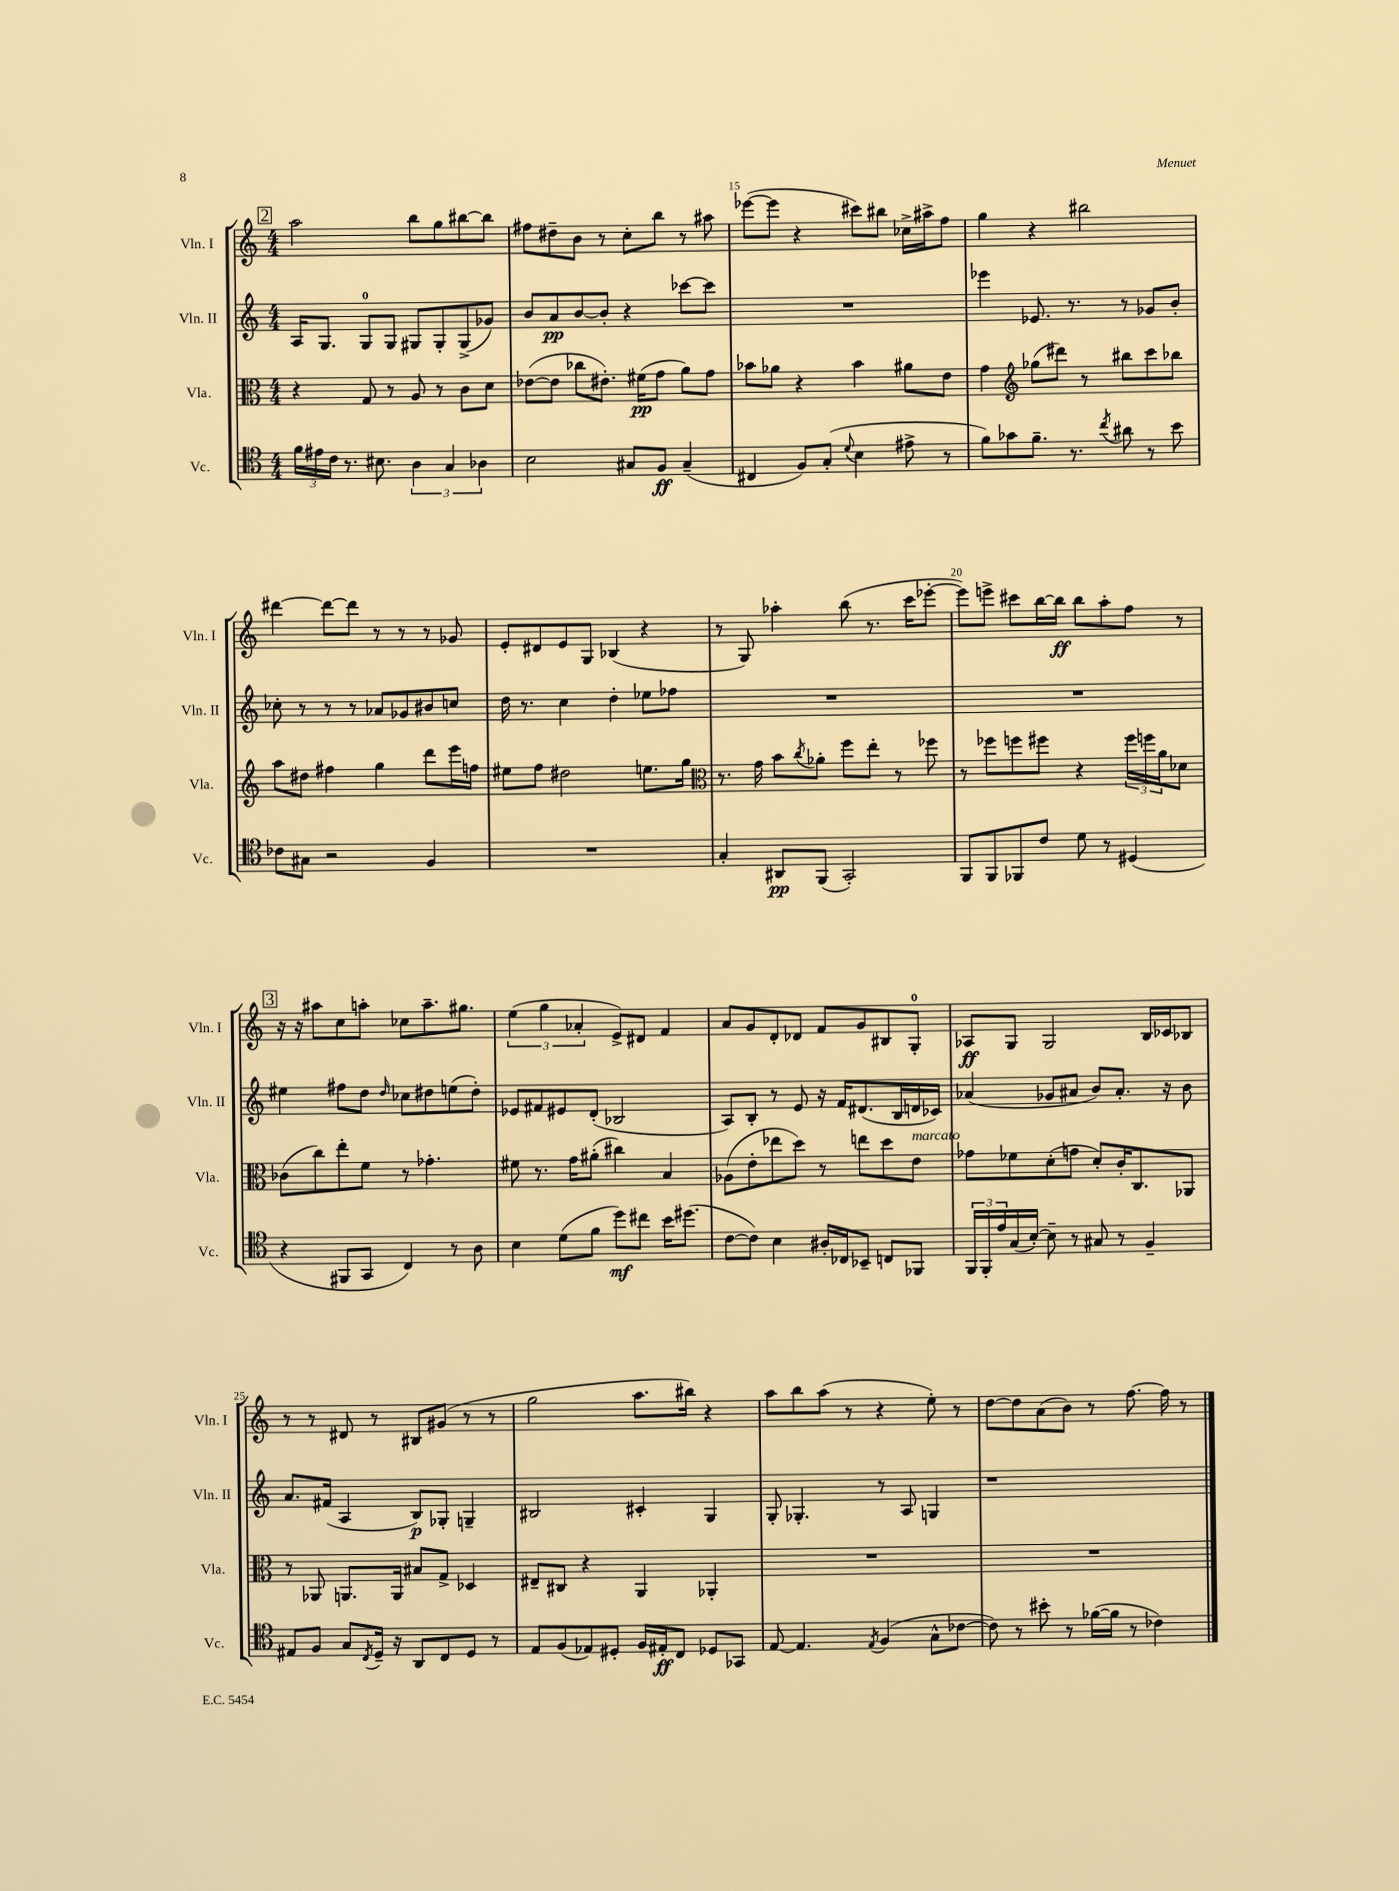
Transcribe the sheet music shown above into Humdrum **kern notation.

**kern	**kern	**kern	**kern
*staff4	*staff3	*staff2	*staff1
*clefC4	*clefC3	*clefG2	*clefG2
*k[]	*k[]	*k[]	*k[]
*M4/4	*M4/4	*M4/4	*M4/4
24f	4r	16A	2aa
24e#	.	.	.
.	.	8.G	.
24c	.	.	.
8.r	.	.	.
.	8G	8G	.
8.B#	.	.	.
.	8r	8G	.
6A	8A	8G#	8bb
.	8r	8G#'	8gg
6G	.	.	.
.	8c	(8G#^	[8bb#
6A-	.	.	.
.	8d	8g-)	8bb#]
=	=	=	=
2B	([8e-	8b	8ff#
.	8e-]	8a	8dd#~
.	8cc-	[8b	8b
.	8.e#')	8b']	8r
8G#	.	4r	8cc'
.	(16f#	.	.
8F	8g	.	8bb
(4G#~	8a)	[8ccc-	8r
.	8g	8ccc-]	8aa#
=	=	=	=
4C#	8b-	1r	([8eee-
.	8a-	.	8eee-]
8F)	4r	.	4r
(8G'	.	.	.
8qqd	.	.	.
4B	4b-	.	8ccc#)
.	.	.	8bb#
8e#^	8a#	.	16cc-^
.	.	.	16aa#^
8r	8e	.	8ff
=	=	=	=
8f)	4g	4eee-	4gg
8g-	.	.	.
*	*clefG2	*	*
8.f~	(8gg-	8.e-	4r
.	8ddd#)	.	.
8.r	.	8.r	.
.	8r	.	2bb#
8qcc	.	.	.
8a#	8bb#	8r	.
8r	8ccc	8g-	.
8b	8bb-	8b'	.
=	=	=	=
8c-	8aa	8cc-'	[4ddd#
8G#	8dd#	8r	.
2r	4ff#	8r	8ddd#_
.	.	8r	8ddd#]
.	4gg	8a-	8r
.	.	8g-	8r
4F	8ddd	8b#	8r
.	16eee	8cc	8g-
.	16ff	.	.
=	=	=	=
1r	8ee#	16dd	8e'
.	.	8.r	.
.	8ff	.	8d#
.	2dd#	4cc	8e
.	.	.	8G
.	.	4dd'	(4B-
.	8.ee	8ee-	4r
.	.	8ff-	.
.	16gg	.	.
=	=	=	=
*	*clefC3	*	*
4G'	8.r	1r	8r
.	.	.	8G)
.	16g	.	.
8AA#	8b	.	4aa-'
.	8qcc	.	.
(8FF	8a-'	.	.
2GG')	8ff	.	(8bb
.	8ee'	.	8.r
.	8r	.	.
.	.	.	16ccc
.	8ff-	.	[8eee-'
=	=	=	=
8FF	8r	1r	8eee-])
8FF	8ff-	.	8eee^
8FF-	8ff	.	8ccc#
8c	8ff#	.	[16bb
.	.	.	16bb]
8d	4r	.	8bb
8r	.	.	8aa'
(4D#	24ff#	.	8ff
.	24ff	.	.
.	24a	.	.
.	8d-	.	8r
=	=	=	=
4r	(8c-	4ee#	16r
.	.	.	16r
.	8cc)	.	8aa#
8FF#	8ee'	8ff#	8cc
8GG	8f	8dd	8aa'
.	.	16qqdd	.
4C)	8r	8cc-	8cc-
.	4.g-'	8dd#	8.aa~
8r	.	(8ee	.
.	.	.	8.gg#
8A	.	8dd#')	.
=	=	=	=
4B	8f#	8e-	(6ee
.	8.r	8f#	.
.	.	.	6gg
(8d	.	8e#	.
.	16g	.	.
.	.	.	6a-'
8f	(8a#'	(8d'	.
8dd)	4cc#)	2B-	8e^)
8cc#	.	.	8d#
16b	4B	.	4f
(8.dd#	.	.	.
=	=	=	=
[8c	(8A-	8A)	8a
8c])	8e'	8B'	8g
4B	8ee-	8r	8d'
.	8dd)	8e	8d-
16A#'	8r	16r	8f
16C-	.	16f	.
8BB-~	8ee	(8.d#	8g
8C	8dd	.	8B#
.	.	16B	.
8FF-	8e	16d	8G'
.	.	16c-)	.
=	=	=	=
24FF	8g-	(4a-	8A-
24FF'	.	.	.
24e	.	.	.
(16G	8f-	.	8G
[16B')	.	.	.
8B~]	(8d'	8g-	2G
8r	8g	8a#	.
8G#	8d')	8b)	.
8r	16c'	8.a#'	.
.	8.C	.	.
4F~	.	.	16B
.	.	16r	16c-
.	8AA-	8b	8B-
=	=	=	=
8E#	8r	8.a	8r
8F	8AA-	.	8r
.	.	(16f#	.
8G	8.AA	4A	8d#
8qC	.	.	.
16D~	.	.	8r
16r	16AA	.	.
8AA	8B#	8B)	8B#
8C	8G^	8G-'	(8g#
8D	4D-	4G~	8r
8r	.	.	8r
=	=	=	=
8E	8E#~	2B#	2gg
(8F	8C#	.	.
8E-)	4r	.	.
8D#'	.	.	.
16F	4AA	4c#'	8.aa
16E#'	.	.	.
8C	.	.	.
.	.	.	16bb#)
8D-	4AA-'	4G	4r
8GG-	.	.	.
=	=	=	=
[8E	1r	8G'	8aa
4.E]	.	4.G-'	8bb
.	.	.	(8aa
.	.	.	8r
8qE	.	.	.
(4F	.	8r	4r
.	.	8A	.
8G^^	.	4G	8ee')
[8c-	.	.	8r
=	=	=	=
8c-])	1r	1r	[8dd
8r	.	.	8dd]
8b#'	.	.	(8a
8r	.	.	8b)
([16f-	.	.	8r
16f-]	.	.	.
8r	.	.	[8.ff
4c-)	.	.	.
.	.	.	16ff]
.	.	.	8r
==	==	==	==
*-	*-	*-	*-
